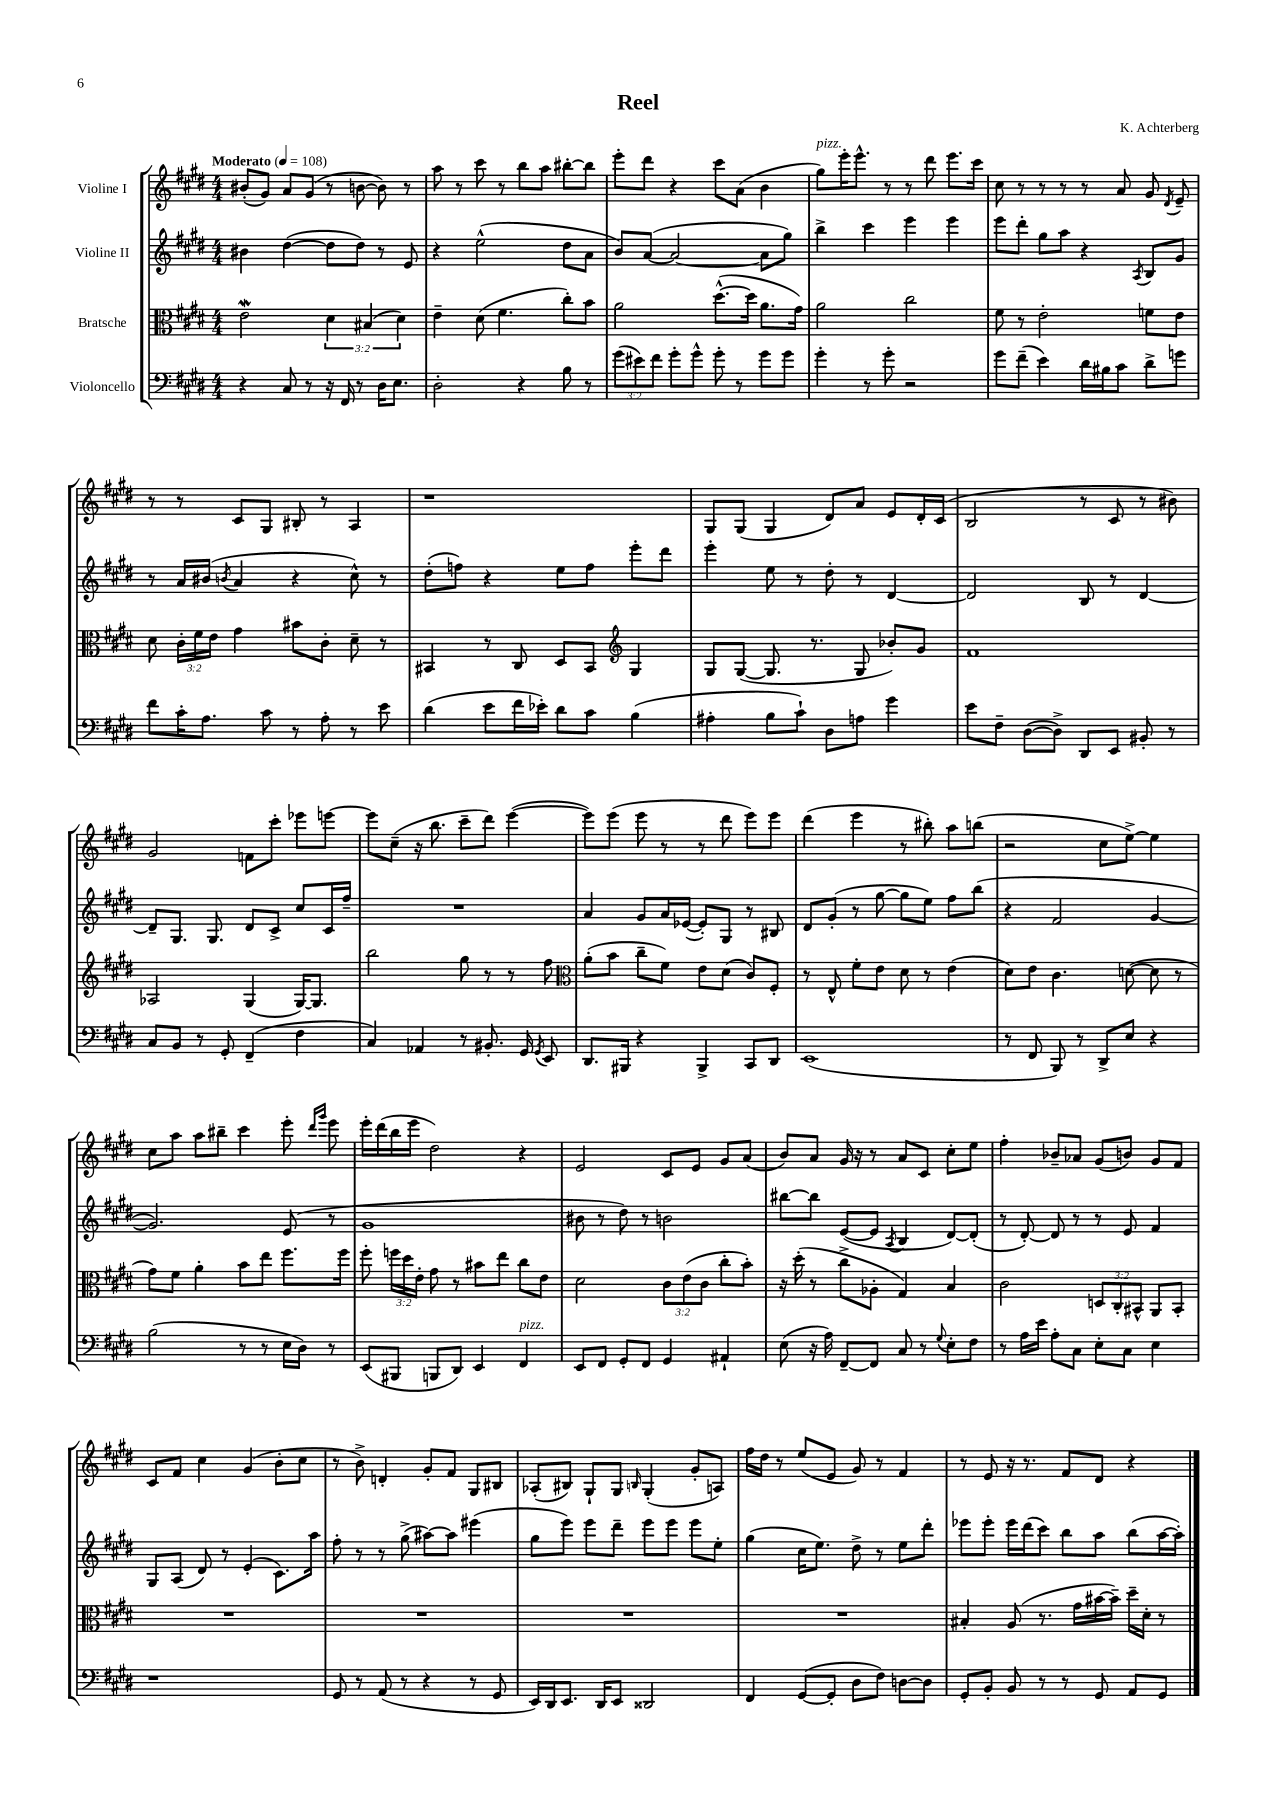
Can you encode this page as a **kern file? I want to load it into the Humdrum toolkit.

**kern	**kern	**kern	**kern
*staff4	*staff3	*staff2	*staff1
*clefF4	*clefC3	*clefG2	*clefG2
*k[f#c#g#d#]	*k[f#c#g#d#]	*k[f#c#g#d#]	*k[f#c#g#d#]
*M4/4	*M4/4	*M4/4	*M4/4
*MM108	*MM108	*MM108	*MM108
4r	2e	4b#	(8b#'
.	.	.	8g#)
8C#	.	([4dd#	8a
8r	.	.	(8g#
16r	6d#	8dd#]	8r
16FF#	.	.	.
8r	.	8dd#)	[8b
.	(6B#	.	.
16D#	.	8r	8b])
8.E	.	.	.
.	6d#)	.	.
.	.	8e	8r
=	=	=	=
2D#'	4e~	4r	8aa
.	.	.	8r
.	(8d#	(2ee^^	8ccc#
.	4.f#	.	8r
4r	.	.	8bb
.	.	.	8aa
8B	8cc#')	8dd#	[8bb#'
8r	8b	8a	8bb#]
=	=	=	=
(12g#	2a	8b)	8eee'
12e#)	.	.	.
.	.	([8a	8ddd#
12f#	.	.	.
8g#'	.	2a_	4r
8g#^^	.	.	.
8g#'	([8.dd#^^	.	8ccc#
8r	.	.	(8a
.	16dd#]	.	.
8g#	8.a	8a]	4b
8g#	.	8gg#)	.
.	16g#)	.	.
=	=	=	=
4g#'	2a	4bb^	8gg#)
.	.	.	16eee'
.	.	.	8.eee^^
8r	.	4ccc#	.
8g#'	.	.	8r
2r	2cc#	4eee	8r
.	.	.	8ddd#
.	.	4eee	8.eee
.	.	.	16ccc#
=	=	=	=
8g#	8f#	8eee	8cc#
(8f#~	8r	8ddd#'	8r
4e)	2e'	8gg#	8r
.	.	8aa	8r
16d#	.	4r	8r
16B#	.	.	.
8c#	.	.	8a
.	.	8qA	.
8d#^	8f	8B	8g#
.	.	.	8qd#
8g	8e	8g#	8e~
=	=	=	=
8f#	8d#	8r	8r
16c#'	24c#'	16a	8r
.	24f#	.	.
8.A	.	(16b#	.
.	24e	.	.
.	.	8qb	.
.	4g#	4a	8c#
8c#	.	.	8G#
8r	8b#	4r	8B#'
8A'	8c#'	.	8r
8r	8d#~	8cc#^^)	4A
8e	8r	8r	.
=	=	=	=
(4d#	4BB#	(8dd#'	1r
.	.	8ff)	.
8e	8r	4r	.
16f#	8C#	.	.
16e-')	.	.	.
8d#	8D#	8ee	.
8c#	8BB#	8ff	.
*	*clefG2	*	*
(4B	4G#	8eee'	.
.	.	8ddd#	.
=	=	=	=
4A#'	8G#	4eee'	8G#
.	([8G#	.	(8G#
8B	8.G#]	8ee	4G#
8c#`)	.	8r	.
.	8.r	.	.
8D#	.	8dd#'	8d#)
8A	8G#	8r	8a
4g#	8b-')	[4d#	8e
.	8g#	.	16d#'
.	.	.	(16c#
=	=	=	=
8e	1f#	2d#]	2B
8F#~	.	.	.
([8D#	.	.	.
8D#^])	.	.	.
8DD#	.	8B	8r
8EE	.	8r	8c#
8BB#'	.	[4d#	8r
8r	.	.	8b#)
=	=	=	=
8C#	2A-	8d#~]	2g#
8BB	.	8.G#	.
8r	.	.	.
.	.	8.G#	.
8GG#'	.	.	.
(4FF#~	(4G#	8d#	8f
.	.	8c#^	8ccc#'
4F#	[16G#)	8cc#	8eee-
.	8.G#]	.	.
.	.	16c#	[8eee
.	.	16ff#~	.
=	=	=	=
4C#)	2bb	1r	8eee]
.	.	.	(8cc#~
4AA-	.	.	16r
.	.	.	8.bb
8r	8gg#	.	8ccc#~
8.BB#'	8r	.	8ddd#)
.	8r	.	([4eee
16GG#	.	.	.
8qGG#	.	.	.
8EE	8ff#	.	.
=	=	=	=
*	*clefC3	*	*
8.DD#	(8a'	4a	8eee])
.	8b	.	(8eee
16BBB#	.	.	.
4r	8cc#~	8g#	8eee
.	8f#)	16a	8r
.	.	([16e-	.
4BBB#^	8e	8e-'])	8r
.	(8d#	8G#	8ddd#
8CC#	8c#)	8r	8eee)
8DD#	8F#'	8B#	8eee
=	=	=	=
(1EE	8r	8d#	(4ddd#
.	8E^^	(8g#'	.
.	8f#'	8r	4eee
.	8e	[8gg#	.
.	8d#	8gg#]	8r
.	8r	8ee)	8bb#')
.	(4e	8ff#	8aa
.	.	(8bb	(8bb
=	=	=	=
8r	8d#)	4r	2r
8FF#	8e	.	.
8BBB)	4.c#	2f#	.
8r	.	.	.
8DD#^	.	.	8cc#
8E	([8d	.	[8ee^)
4r	8d]	[4g#	4ee]
.	8r	.	.
=	=	=	=
(2B	8g#)	2.g#])	8cc#
.	8f#	.	8aa
.	4a'	.	8aa
.	.	.	8bb#~
8r	8b	.	4ccc#
8r	8ee	.	.
16E	8.ff#	(8e	8eee'
16D#)	.	.	.
.	.	.	16qqddd#
.	.	.	16qqggg#
8r	.	8r	8eee
.	16ff#	.	.
=	=	=	=
(8EE	8ff#'	1g#	16eee'
.	.	.	(16ddd#
8BBB#	24ff	.	16bb
.	24dd#	.	.
.	.	.	16eee
.	24e'	.	.
8BBB	8g#	.	2dd#)
8DD#)	8r	.	.
4EE	8b#	.	.
.	8ee	.	.
4FF#	8cc#	.	4r
.	8e	.	.
=	=	=	=
8EE	2d#	8b#	2e
8FF#	.	8r	.
8GG#'	.	8dd#)	.
8FF#	.	8r	.
4GG#	12c#	2b	8c#
.	(12e	.	.
.	.	.	8e
.	12c#	.	.
4AA#`	8cc#'	.	8g#
.	8b')	.	(8a
=	=	=	=
(8E	16r	[8bb#	8b)
.	(16dd#'	.	.
16r	8r	8bb#]	8a
16A)	.	.	.
[8FF#~	8cc#^	([8e	16g#
.	.	.	16r
8FF#]	8A-'	8e]	8r
.	.	8qA	.
8C#	4G#)	4B	8a
8r	.	.	8c#
8qqG#	.	.	.
8E'	4B	[8d#)	8cc#'
8F#	.	(8d#']	8ee
=	=	=	=
8r	2c#	8r	4ff#'
16A	.	[8d#')	.
16e	.	.	.
8A'	.	8d#]	8b-~
8C#	.	8r	8a-
8E'	12D	8r	(8g#
.	12C#'	.	.
8C#	.	8e	8b)
.	12BB#^^	.	.
4E	8AA	4f#	8g#
.	8BB#'	.	8f#
=	=	=	=
1r	1r	8G#	8c#
.	.	(8A	8f#
.	.	8d#)	4cc#
.	.	8r	.
.	.	(4e'	(4g#
.	.	8.c#)	8b'
.	.	.	8cc#
.	.	16aa	.
=	=	=	=
8GG#	1r	8ff#'	8r
8r	.	8r	8b^)
(8AA	.	8r	4d'
8r	.	(8gg#^	.
4r	.	[8aa#)	8g#'
.	.	8aa#]	8f#
8r	.	(4eee#	8G#
8GG#	.	.	8B#
=	=	=	=
16EE)	1r	8gg#	(8A-'
16DD#	.	.	.
8.EE	.	8eee)	8B#)
.	.	8eee	8G#`
16DD#	.	.	.
8EE	.	8ddd#~	8G#
.	.	.	16qqB
2DD##	.	8eee	(4G#'
.	.	8eee	.
.	.	8eee	8g#'
.	.	8ee'	8A)
=	=	=	=
4FF#	1r	(4gg#	16ff#
.	.	.	16dd#
.	.	.	8r
([8GG#	.	16cc#	(8ee
.	.	8.ee)	.
8GG#']	.	.	8e
8D#	.	8dd#^	8g#)
8F#)	.	8r	8r
[8D	.	8ee	4f#
8D]	.	8ddd#'	.
=	=	=	=
8GG#'	4B#'	8eee-	8r
8BB'	.	8eee-'	8e
8BB	(8A	16eee-	16r
.	.	(16ddd#	8.r
8r	8.r	8ccc#)	.
8r	.	8bb	8f#
.	16g#	.	.
8GG#	[16b#	8aa	8d#
.	16b#~])	.	.
8AA	16dd#~	(8bb	4r
.	16d#'	.	.
8GG#	8r	[16aa	.
.	.	16aa'])	.
==	==	==	==
*-	*-	*-	*-
